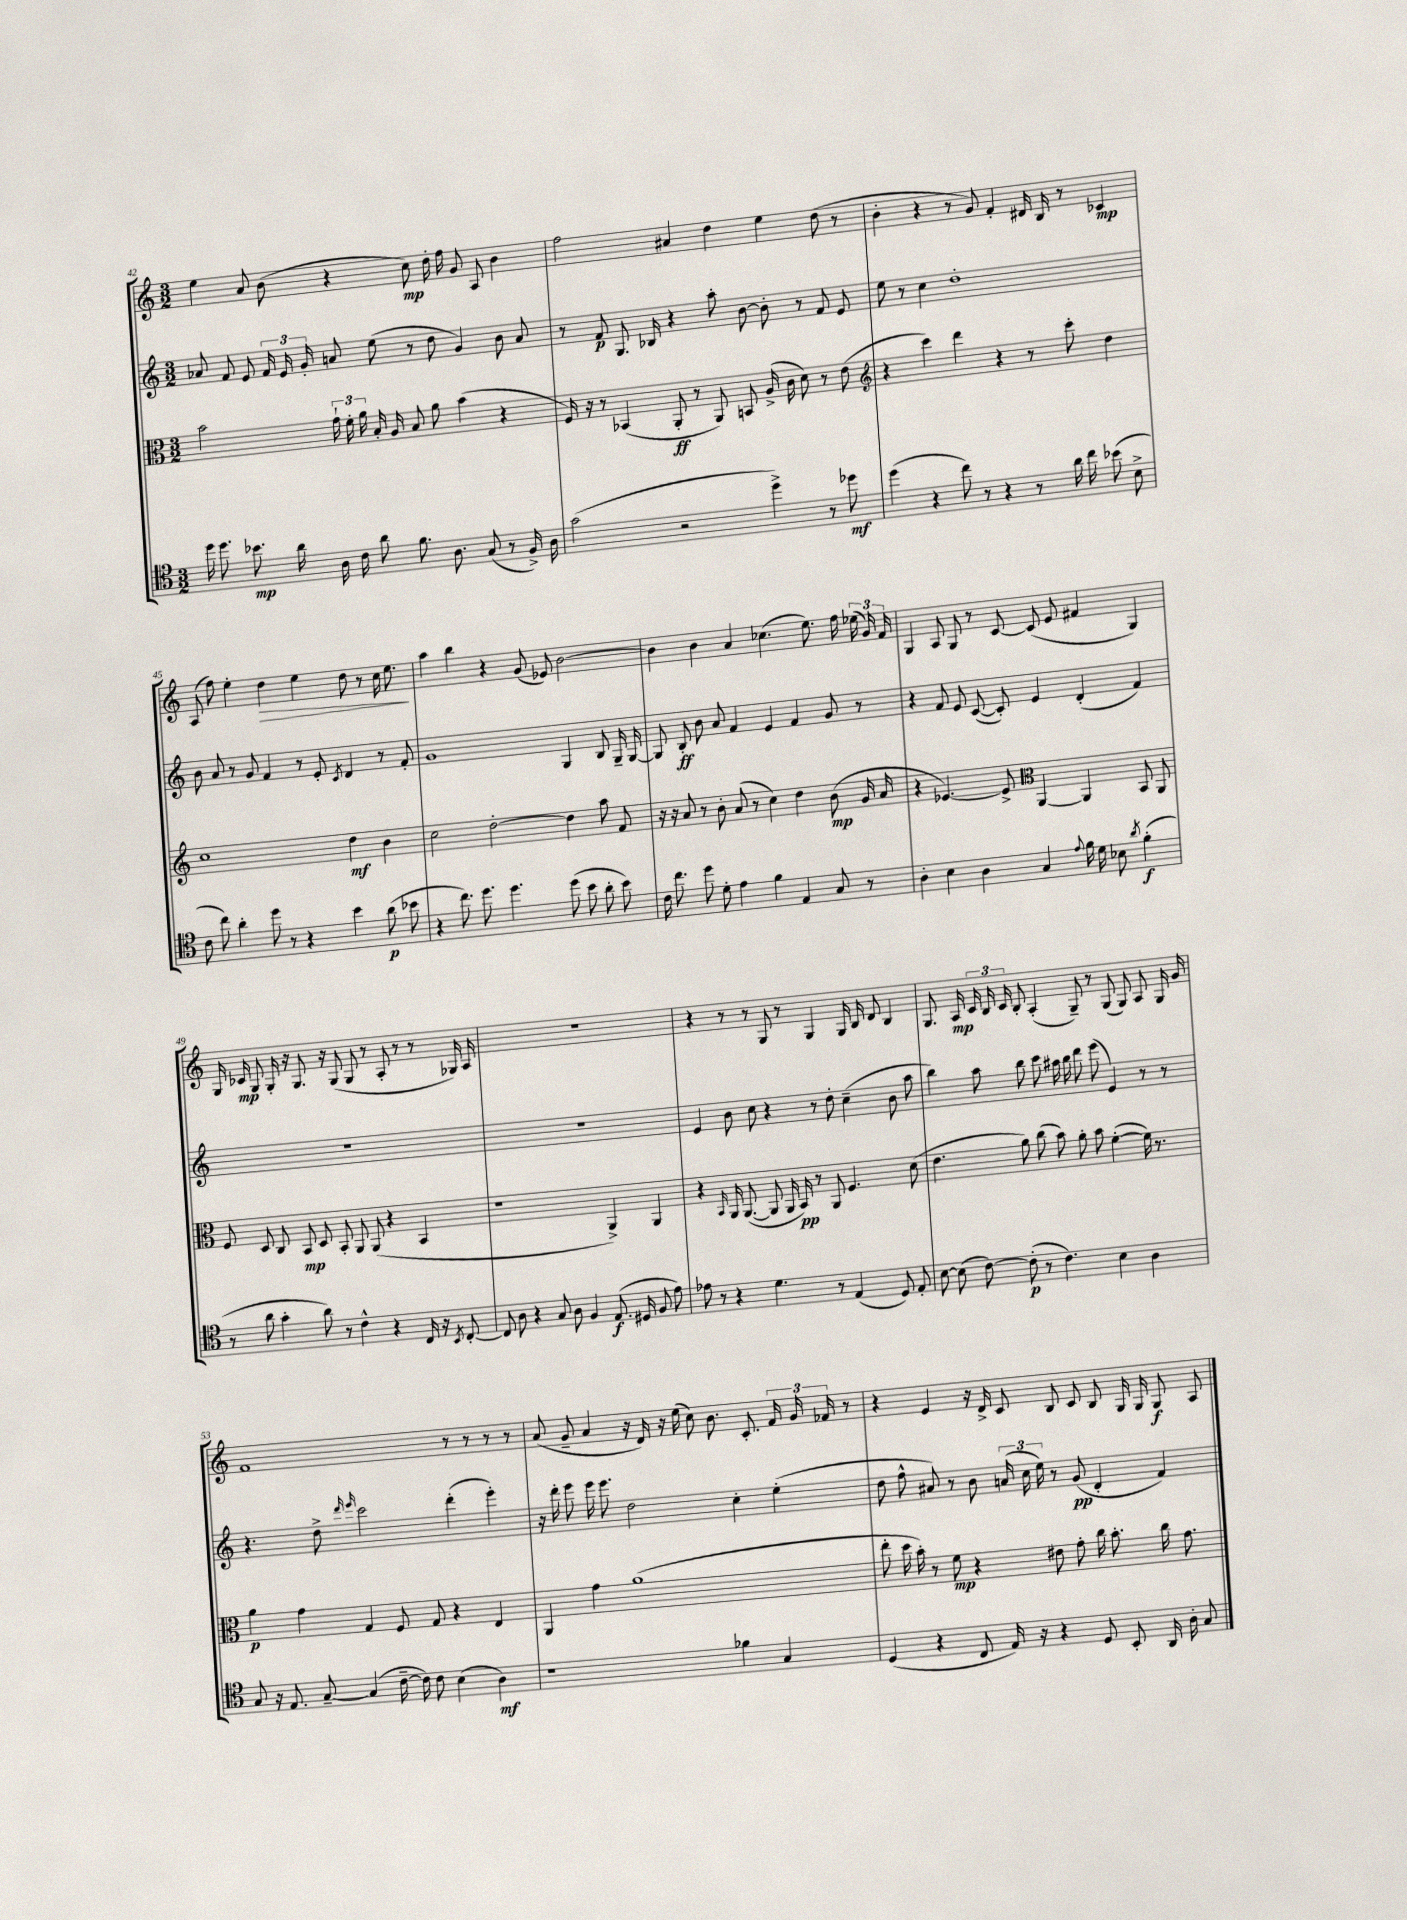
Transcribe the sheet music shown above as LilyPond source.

<<
\new StaffGroup <<
\new Staff = "s0" {
    \clef treble \key c \major \numericTimeSignature \time 3/2
    \autoBeamOff e''4 a'8 b'8( r4 c''8\mp) d''16-. f''16 g'8 a8 b'4 |
    f''2 ais'4 d''4 e''4 d''8( r8 |
    b'4-. r4 r8 g'8) f'4-. dis'16 b16 r8 ces'4\mp |
    a8( f''8) e''4-. d''4\> e''4 d''8 r8 c''16 e''8.\! |
    a''4 b''4 r4 g'8( ees'8) b'2~ |
    b'4 b'4 a'4 ces''4.( e''8.) f''16 \tuplet 3/2 { ees''16( g'16) f'16 } |
    g4 a8 g8 r8 c'8~ c'8( e'8 fis'4 g4) |
    g16 ces'16\mp g8 g16-. r16 g8. r16 g8( g8 r8 a8-. r8 r8 ges16) a16 |
    R1. |
    r4 r8 r8 g8 r8 g4 g16 b16 d'8 b4 |
    g8. a16\mp \tuplet 3/2 { c'16 b16 c'16 } b8-. a4-.( g8--) r8 g8( g8) a8 g16 g'16 |
    f'1 r8 r8 r8 r8 |
    a'8( g'8-- a'4 r16 d'16) r16 e''16( c''8) b'8. c'8.-. \tuplet 3/2 { f'16 g'16 fes'16 } r8 |
    r4 e'4 r16 d'16-> c'8 b8 c'8 b8 g16 g16 g8\f a8 \bar "|." |
}
\new Staff = "s1" {
    \clef treble \key c \major \numericTimeSignature \time 3/2
    \autoBeamOff aes'8 f'8 e'8 \tuplet 3/2 { f'16 e'16 g'16-. } a'8 e''8( r8 d''8 g'4) b'8 a'8 |
    r8 f'8\p g8. bes16 r4 a''8-. b'8~ b'8-. r8 f'8 e'8 |
    e''8 r8 c''4 d''1-. |
    b'8 a'8 r8 g'8 f'4 r8 e'8-. \acciaccatura { c'8 } d'4 r8 f'8-. |
    g'1 g4 b8 g16-- g16~ |
    g8 b8-.\ff b'8 a'8 f'4 e'4 f'4 g'8 r8 |
    r4 f'8 e'8 c'8~( c'8-.) e'4 d'4-.( f'4) |
    R1. |
    R1. |
    e'4 b'8 c''8 r4 r8 d''8-. c''4--( b'8 a''8 |
    b''4) a''8 b''8 c'''8 ais''16 b''16 d'''8 e'''8( e'4) r8 r8 |
    r4. d''8-> \grace { d'''16 e'''16 } c'''2 d'''4-.( e'''4-.) |
    r16 d'''16-. e'''8 e'''16 e'''8. d''2 c''4-. e''4-.( |
    d''8 f''8-^ ais'8) r8 b'8 \tuplet 3/2 { a'16( c''16 e''16) } r8 g'8\pp( d'4-. f'4) \bar "|." |
}
\new Staff = "s2" {
    \clef alto \key c \major \numericTimeSignature \time 3/2
    \autoBeamOff b'2 \tuplet 3/2 { g'16-! f'16-. a'16 } b16-. a16 b8 a'8 b'4( r4 |
    f16) r16 r8 bes,4( a,8-.\ff r8 a,8) b,8 a16->( c'16 d'8) r8 e'8( |
    \clef treble r4 c'''4) d'''4 r4 r8 c'''8-. d''4 |
    c''1 d''4\mf b'4 |
    c''2 d''2~-. d''4 a''8 f'8 |
    r16 r16 a'8 r8 b'8-. a'8( r8 c''4) d''4 b'8\mp( g'16 a'16 |
    r4 ees'4.~) ees'8-> \clef alto a,4~ a,4 b,8 a,8 |
    f8 d8 c8 b,8\mp d8 b,8-. a,8 a,8( r4 b,4 |
    r1 a,4->) a,4 |
    r4 \grace { b,16 } a,16 a,8.~( a,8 a,16 b,16\pp) r8 a,8 f4. d'8( |
    e'4. a'8) c''8( b'8) a'8-. b'8 f'4~-.( f'16) r8. |
    a'4\p g'4 g4 f8 g8 r4 e4 |
    a,4 g'4 a'1( |
    e''8-. d''16 b'16-.) r8 f'8\mp r4 eis'8 g'8-. c''16 b'8.-. c''16 g'8. \bar "|." |
}
\new Staff = "s3" {
    \clef tenor \key c \major \numericTimeSignature \time 3/2
    \autoBeamOff d''16 d''8. bes'8.\mp a'16 a16 c'16 a'8 f'8. a8. g8( r8 f16->) a16 |
    g'2( r2 d''4->) r8 des''8\mf |
    d''4( r4 c''8) r8 r4 r8 a'16 c''16 bes'8( b8-> |
    c'8 c''8) a'4-. d''8 r8 r4 b'4 a'8\p( bes'8 |
    r4 c''8.) d''8. d''4. d''8( b'8 a'8-. b'8) |
    c'16 c''8. d''8 d'8-. e'4 f'4 e4 g8 r8 |
    a4-. b4 a4 g4 \appoggiatura { e'8 } f'16 d'16 bes8 \acciaccatura { a'8 } f'4-.\f( |
    r8 a'8 g'4-. a'8) r8 c'4-^ r4 c16 r16 \acciaccatura { b,8 } c8~-. |
    c8 a8 r4 g8 a8 f4 e8.\f( dis16 f8 e'8) |
    ees'8 r8 r4 d'4. r8 e4( d8) e8-. |
    b8~ b8( c'8~) c'8-.\p( r8 c'4.) b4 a4 |
    g8 r16 e8. g8~-- g4( c'16~-- c'16) c'8 b4( a4\mf) |
    r1 fes'4 g4 |
    d4( r4 c8 e16) r16 r4 d8 b,8-. a,16 a16-. g8 \bar "|." |
}
>>
>>
\layout { \context { \Score currentBarNumber = #42 } }
